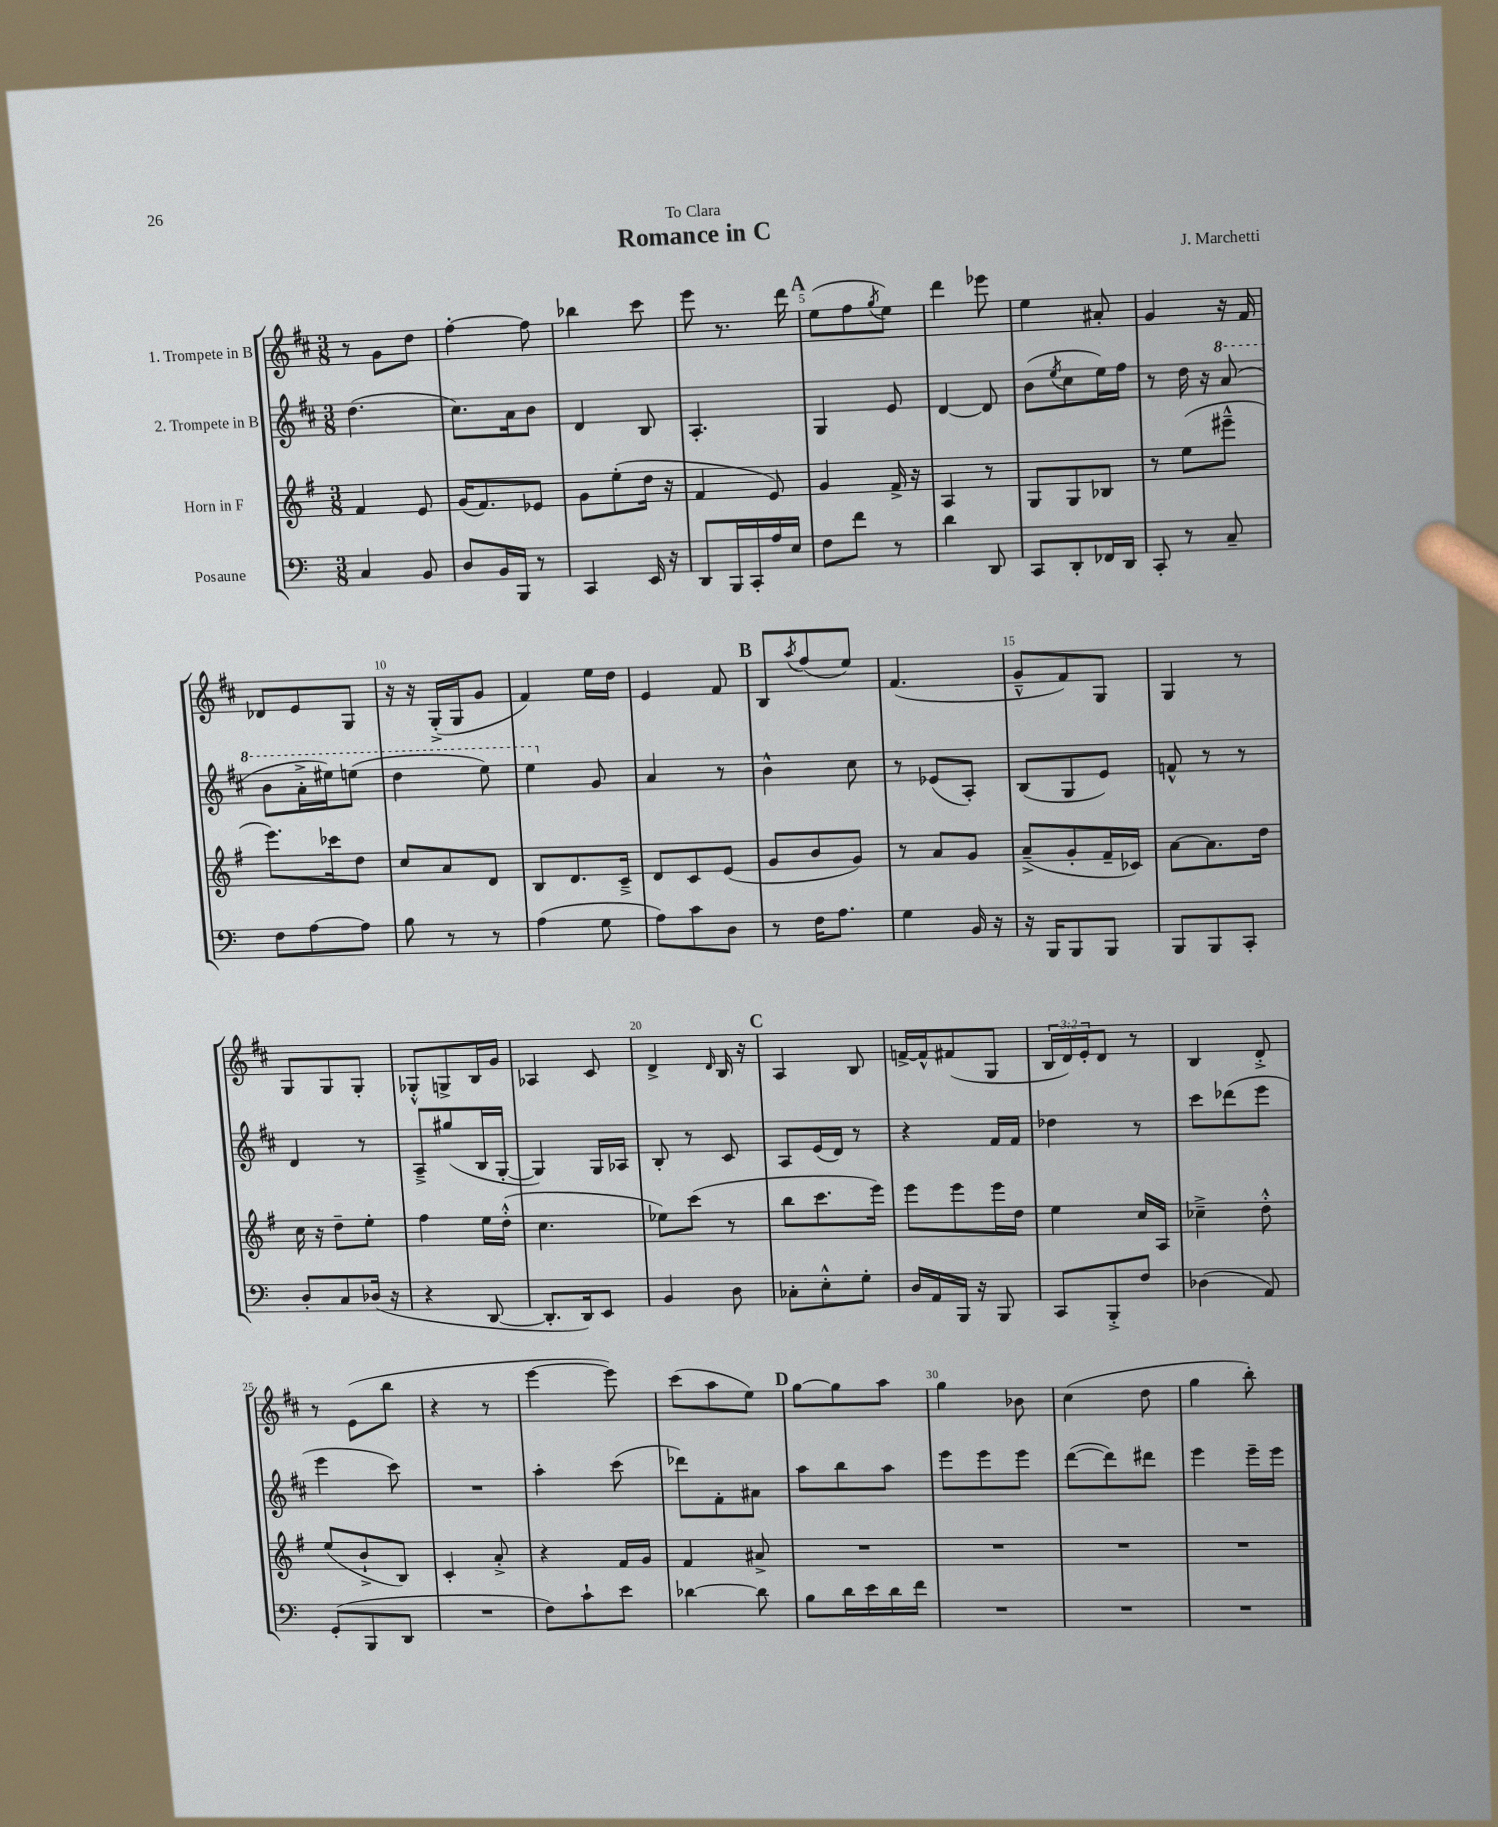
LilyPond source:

\header { title = "Romance in C" composer = "J. Marchetti" dedication = "To Clara" }
<<
\new StaffGroup <<
\new Staff = "s0" \with { instrumentName = "1. Trompete in B" } {
    \clef treble \key d \major \numericTimeSignature \time 3/8 \override Staff.TupletNumber.text = #tuplet-number::calc-fraction-text
    r8 g'8 d''8 |
    fis''4~-. fis''8 |
    bes''4 cis'''8 |
    e'''8 r8. d'''16 |
    \mark \markup { \bold "A" } e''8( fis''8 \acciaccatura { g''8 } e''8) |
    d'''4 ees'''8 |
    e''4 ais'8-. |
    g'4 r16 fis'16 |
    des'8 e'8 g8 |
    r16 r16 g16-.->( g16 g'8 |
    fis'4) e''16 d''16 |
    e'4 fis'8 |
    \mark \markup { \bold "B" } b8 \acciaccatura { a''8 } fis''8( e''8) |
    fis'4.( |
    g'8---^ fis'8) g8 |
    g4 r8 |
    g8 g8 g8-. |
    ges8-.-^ g8-> b16 g'16 |
    aes4 cis'8 |
    d'4-> \grace { d'16 } b16 r16 |
    \mark \markup { \bold "C" } a4 b8 |
    f'16~-> f'16-^ fis'8( g8 |
    \tuplet 3/2 { b16 d'16) e'16-. } d'8 r8 |
    b4 d'8-.-> |
    r8 e'8( b''8 |
    r4 r8 |
    e'''4~ e'''8) |
    cis'''8( a''8 e''8) |
    \mark \markup { \bold "D" } g''8~ g''8 a''8 |
    g''4 bes'8 |
    cis''4( d''8 |
    g''4 b''8-.) \bar "|." |
}
\new Staff = "s1" \with { instrumentName = "2. Trompete in B" } {
    \clef treble \key d \major \numericTimeSignature \time 3/8
    d''4.( |
    cis''8.) a'16 b'8 |
    d'4 b8 |
    a4.-. |
    \mark \markup { \bold "A" } g4 e'8 |
    d'4~ d'8 |
    b'8( \acciaccatura { e''8 } cis''8 e''16) fis''16 |
    r8 d''16 r16 \ottava #1 a''8( |
    b''8 a''16-.-> eis'''16) e'''8( |
    d'''4 e'''8) |
    e'''4 \ottava #0 g'8 |
    a'4 r8 |
    \mark \markup { \bold "B" } b'4-^ cis''8 |
    r8 ees'8( a8-.) |
    b8( g8 e'8) |
    f'8-^ r8 r8 |
    d'4 r8 |
    a8---> gis''8( b16 g16~-. |
    g4) g16 aes16 |
    b8-. r8 cis'8 |
    \mark \markup { \bold "C" } a8 e'16( d'16) r8 |
    r4 fis'16 fis'16 |
    des''4 r8 |
    cis'''8 des'''8( e'''8 |
    e'''4 cis'''8) |
    R4. |
    a''4-. cis'''8( |
    des'''8) fis'8-. ais'8 |
    \mark \markup { \bold "D" } a''8 b''8 a''8 |
    e'''8 e'''8 e'''8 |
    d'''8~( d'''8) dis'''8 |
    e'''4 e'''16-- e'''16 \bar "|." |
}
\new Staff = "s2" \with { instrumentName = "Horn in F" } {
    \clef treble \key g \major \numericTimeSignature \time 3/8
    fis'4 e'8 |
    g'16( fis'8.) ees'8 |
    g'8 e''8-.( d''16 r16 |
    fis'4 e'8) |
    \mark \markup { \bold "A" } g'4 fis'16-> r16 |
    a4 r8 |
    g8 g8 bes8 |
    r8 e''8( eis'''8---^ |
    e'''8.) ces'''16 d''8 |
    c''8 a'8 d'8 |
    b8 d'8. c'16---> |
    d'8 c'8 e'8( |
    \mark \markup { \bold "B" } g'8 b'8 g'8) |
    r8 a'8 g'8 |
    a'8--->( g'8-. fis'16-- ces'16) |
    a'8~ a'8. d''16 |
    c''16 r16 d''8-- e''8-. |
    fis''4 e''16 d''16-.-^( |
    c''4. |
    ees''8) c'''8( r8 |
    \mark \markup { \bold "C" } b''8 c'''8. e'''16) |
    e'''8 e'''8 e'''16 d''16 |
    e''4 c''16 a16 |
    ces''4---> d''8-.-^ |
    e''8( b'8-!-> b8) |
    c'4-. a'8-.-> |
    r4 fis'16 g'16 |
    fis'4 ais'8-> |
    \mark \markup { \bold "D" } R4. |
    R4. |
    R4. |
    R4. \bar "|." |
}
\new Staff = "s3" \with { instrumentName = "Posaune" } {
    \clef bass \key c \major \numericTimeSignature \time 3/8
    c4 b,8 |
    d8 b,16 b,,16 r8 |
    c,4 e,16 r16 |
    d,8 b,,16 c,16-. a16 e16 |
    \mark \markup { \bold "A" } f8 f'8 r8 |
    d'4 d,8 |
    c,8 d,8-. fes,16 d,16 |
    c,8-. r8 c8-- |
    f8 a8~ a8 |
    b8 r8 r8 |
    a4( g8 |
    a8) c'8 d8 |
    \mark \markup { \bold "B" } r8 f16 a8. |
    g4 b,16 r16 |
    r16 b,,16 b,,8 b,,8 |
    b,,8 b,,8 c,8-. |
    d8-. c8 des16( r16 |
    r4 d,8~ |
    d,8.-. d,16) e,8 |
    b,4 d8 |
    \mark \markup { \bold "C" } ces8-. e8-.-^ g8-. |
    d16 a,16 b,,16 r16 b,,8 |
    c,8 b,,8-.-> f8 |
    des4( a,8) |
    g,8-.( b,,8 d,8 |
    R4. |
    f8) c'8-! e'8 |
    des'4~ des'8 |
    \mark \markup { \bold "D" } b8 d'16 e'16 d'16 f'16 |
    R4. |
    R4. |
    R4. \bar "|." |
}
>>
>>
\layout { \context { \Score \override BarNumber.break-visibility = ##(#f #t #t) barNumberVisibility = #(every-nth-bar-number-visible 5) } }
